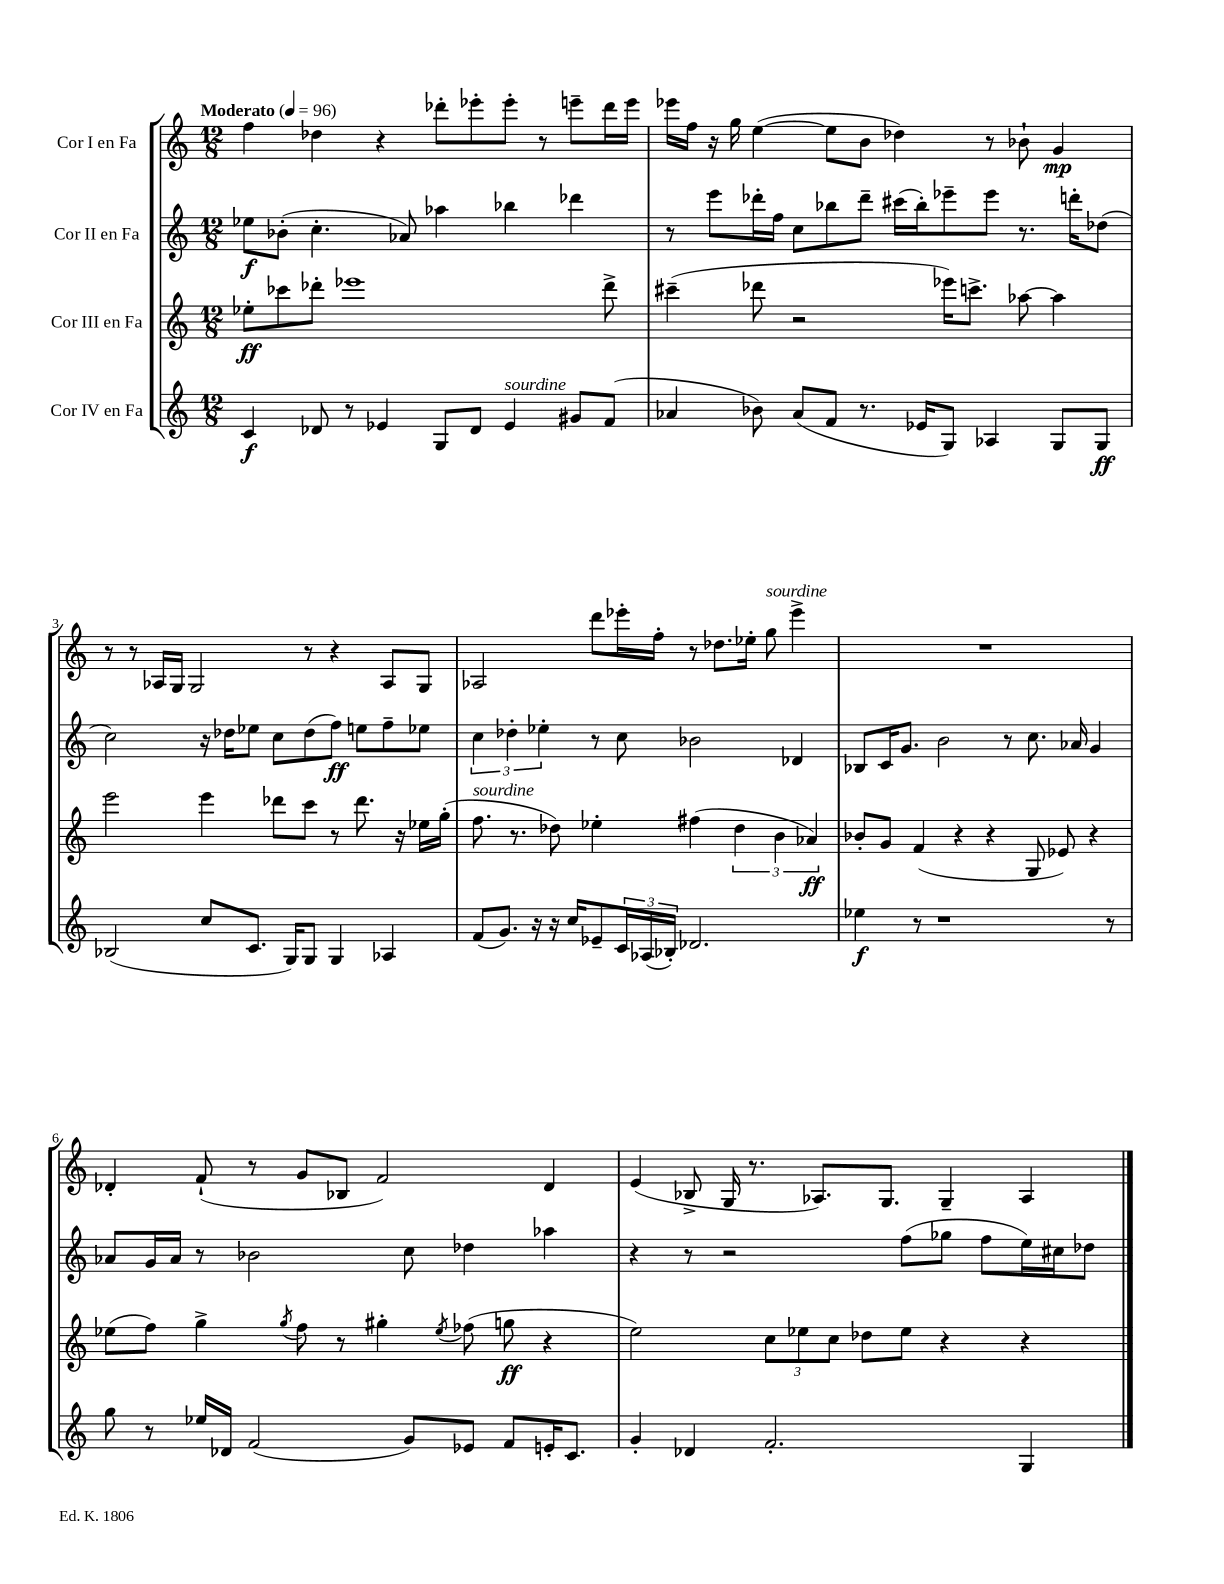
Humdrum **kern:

**kern	**kern	**kern	**kern
*staff4	*staff3	*staff2	*staff1
*clefG2	*clefG2	*clefG2	*clefG2
*k[]	*k[]	*k[]	*k[]
*M12/8	*M12/8	*M12/8	*M12/8
*MM96	*MM96	*MM96	*MM96
4c/	8ee-'\L	8ee-\L	4ff\
.	8ccc-\	(8b-'\J	.
8d-/	8ddd-'\J	4.cc'\	4dd-\
8r	1eee-	.	.
4e-/	.	.	4r
.	.	8a-/)	.
8G/L	.	4aa-\	8ddd-'\L
8d-/J	.	.	8eee-'\
4e-/	.	4bb-\	8eee-'\J
.	.	.	8r
8g#/L	.	4ddd-\	8eee~\L
(8f/J	8ddd-^\	.	16ddd-\L
.	.	.	16eee\JJ
=	=	=	=
4a-/	(4ccc#~\	8r	16eee-\LL
.	.	.	16ff\JJ
.	.	8eee\L	16r
.	.	.	16gg\
8b-\)	8ddd-\	16ddd-'\L	([4ee\
.	.	16ff\JJ	.
(8a-/L	2r	8cc\L	.
8f/J	.	8bb-\	8ee\]L
8.r	.	8ddd-~\J	8b\J
.	.	(16ccc#\LL	4dd-\)
16e-/LK	.	16bb-'\J)	.
8G/J)	16eee-\LK)	8eee-~\	.
.	8.ccc^\J	.	.
4A-/	.	8eee-\J	8r
.	[8aa-\	8.r	8b-`\
8G/L	4aa-\]	.	4g/
.	.	16ddd'\LK	.
8G/J	.	(8dd-\J	.
=	=	=	=
(2B-/	2eee\	2cc\)	8r
.	.	.	8r
.	.	.	16A-/LL
.	.	.	16G/JJ
.	.	.	2G/
8cc/L	4eee\	16r	.
.	.	16dd-\LK	.
8.c/J	.	8ee-\J	.
.	8ddd-\L	8cc\L	.
16G/LK)	.	.	.
8G/J	8ccc\J	(8dd-\	8r
4G/	8r	8ff\J)	4r
.	8.ddd-\	8ee\L	.
4A-/	.	8ff~\	8A-/L
.	16r	.	.
.	16ee-\LL	8ee-\J	8G/J
.	(16gg'\JJ	.	.
=	=	=	=
(8f/L	8.ff\	6cc\	2A-/
8.g/J)	.	.	.
.	.	6dd-'\	.
.	8.r	.	.
16r	.	.	.
.	.	6ee-'\	.
16r	8dd-\)	.	.
16cc/LK	.	.	.
8e-~/	4ee-'\	8r	8ddd\L
24c/L	.	8cc\	16eee-'\L
(24A-/	.	.	.
.	.	.	16ff'\JJ
24B-'/JJ)	.	.	.
2.d-/	(4ff#\	2b-\	8r
.	.	.	8.dd-\L
.	6dd-\	.	.
.	.	.	16ee-'\Jk
.	.	.	8gg\
.	6b\	.	.
.	.	4d-/	4eee-^\
.	6a-/)	.	.
=	=	=	=
4ee-\	8b-'/L	8B-/L	1.r
.	8g/J	16c/K	.
.	.	8.g/J	.
8r	(4f/	.	.
1r	.	2b\	.
.	4r	.	.
.	4r	.	.
.	.	8r	.
.	8G/	8.cc\	.
.	8e-/)	.	.
.	.	16a-/	.
.	4r	4g/	.
8r	.	.	.
=	=	=	=
8gg\	(8ee-\L	8a-/L	4d-'/
8r	8ff\J)	16g/L	.
.	.	16a-/JJ	.
16ee-/LL	4gg^\	8r	(8f`/
16d-/JJ	.	.	.
(2f/	.	2b-\	8r
.	8qgg/	.	.
.	8ff\	.	8g/L
.	8r	.	8B-/J
.	4gg#'\	.	2f/)
8g/L)	.	8cc\	.
.	8qee-/	.	.
8e-/J	(8ff-\	4dd-\	.
8f/L	8gg\	.	.
16e'/K	4r	4aa-\	4d-/
8.c/J	.	.	.
=	=	=	=
4g'/	2ee\)	4r	(4e/
4d-/	.	8r	8B-^/
.	.	2r	16G/
.	.	.	8.r
2.f'/	12cc\L	.	.
.	12ee-\	.	.
.	.	.	8.A-/L)
.	12cc\J	.	.
.	8dd-\L	.	.
.	.	.	8.G/J
.	8ee-\J	(8ff\L	.
.	4r	8gg-\J	4G~/
.	.	8ff\L	.
4G/	4r	16ee\L)	4A-/
.	.	16cc#\J	.
.	.	8dd-\J	.
==	==	==	==
*-	*-	*-	*-
